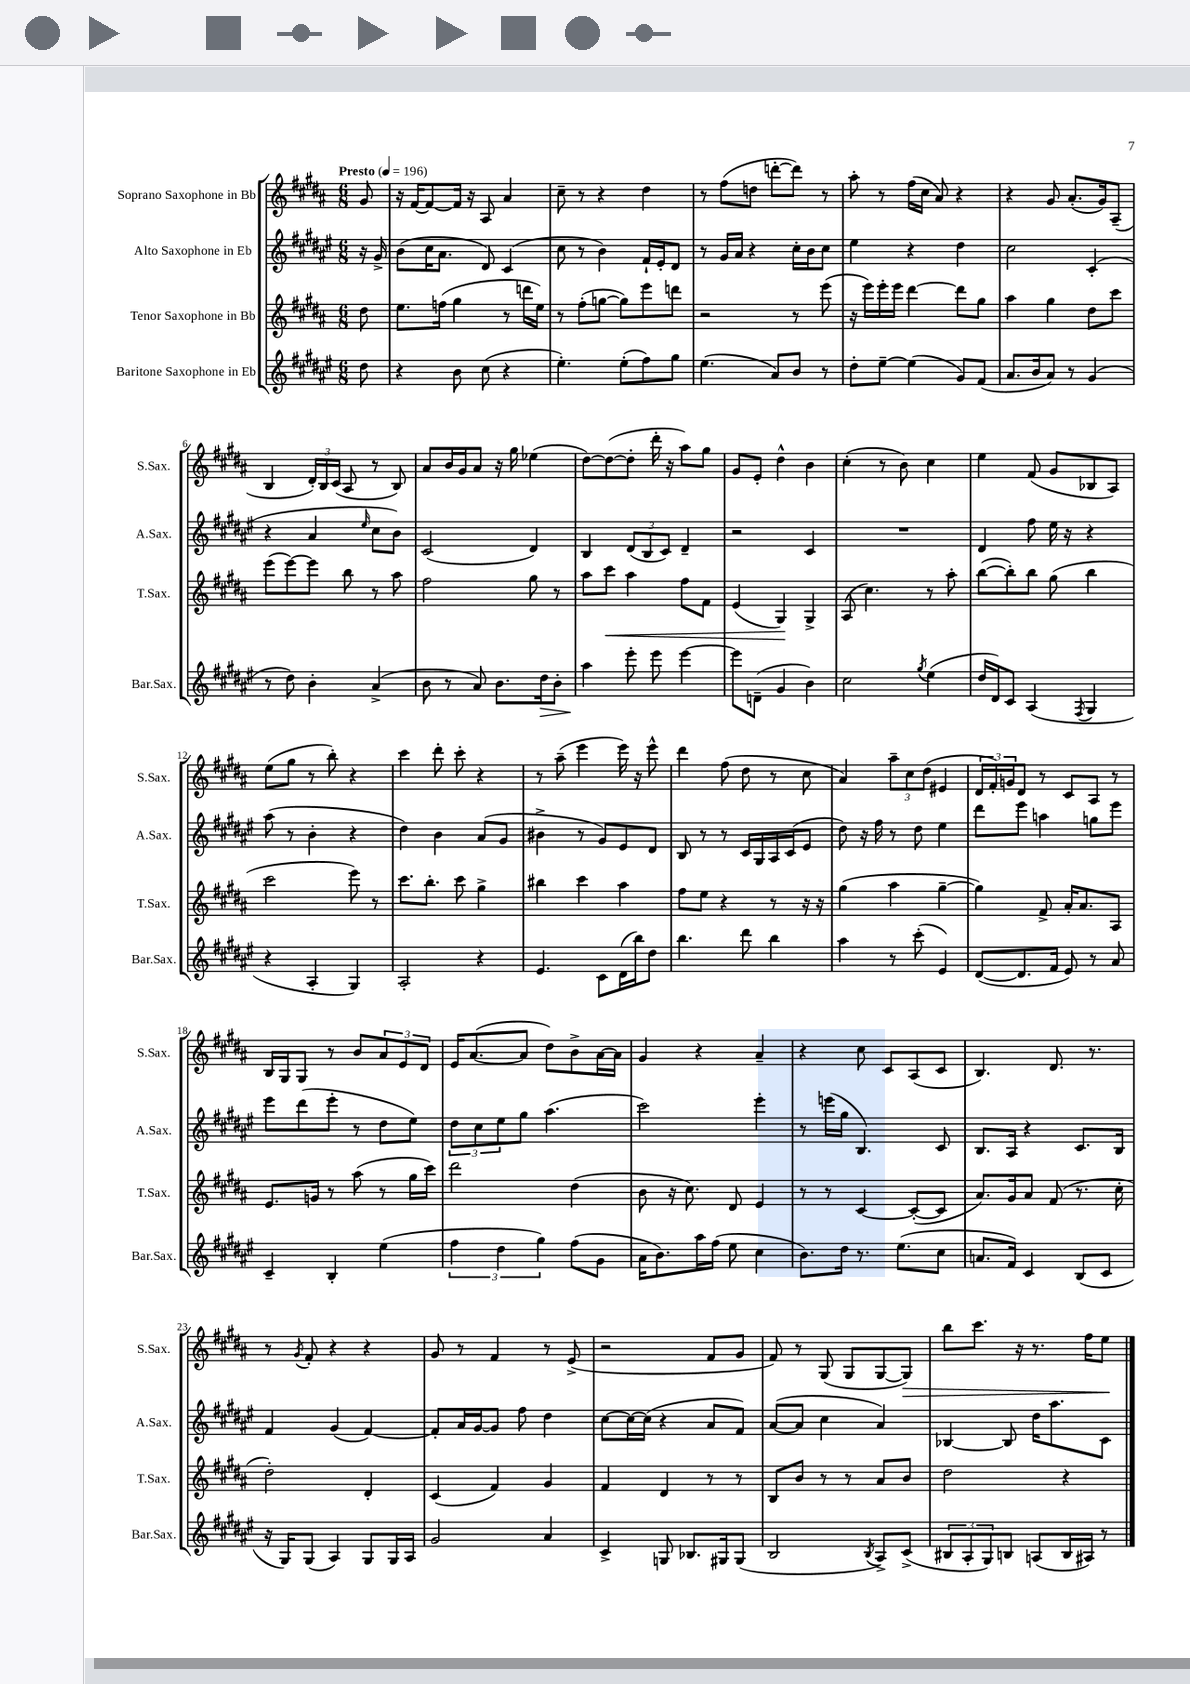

**kern	**dynam	**kern	**dynam	**kern	**kern	**dynam
*part4	*part4	*part3	*part3	*part2	*part1	*part1
*staff4	*staff4	*staff3	*staff3	*staff2	*staff1	*staff1
*I"Baritone Saxophone in Eb	*	*I"Tenor Saxophone in Bb	*	*I"Alto Saxophone in Eb	*I"Soprano Saxophone in Bb	*
*I'Bar.Sax.	*	*I'T.Sax.	*	*I'A.Sax.	*I'S.Sax.	*
*clefG2	*	*clefG2	*	*clefG2	*clefG2	*
*k[f#c#g#d#a#e#]	*	*k[f#c#g#d#a#]	*	*k[f#c#g#d#a#e#]	*k[f#c#g#d#a#]	*
*M6/8	*	*M6/8	*	*M6/8	*M6/8	*
*MM196	*	*MM196	*	*MM196	*MM196	*
=	=	=	=	=	=	=
!	!	!	!	!	!LO:TX:a:B:t=Presto	!
8dd#\	.	8dd#\	.	16r	8g#/	.
.	.	.	.	16g#^/	.	.
=1	=1	=1	=1	=1	=1	=1
4r	.	8.ee\L	.	(8b\L	16r	.
.	.	.	.	.	[16f#/KL	.
.	.	.	.	16cc#\K	8f#/_	.
.	.	(16ffn\Jk	.	8.a#\J	.	.
8b\	.	4gg#\	.	.	16f#/Jk]	.
.	.	.	.	.	16r	.
(8cc#\	.	.	.	8d#/)	8A#/	.
4r	.	8r	.	(4c#/	4a#/	.
.	.	16dddn\LL	.	.	.	.
.	.	16ee\JJ)	.	.	.	.
=2	=2	=2	=2	=2	=2	=2
4.ee#'\)	.	8r	.	8cc#\	8cc#~\	.
.	.	(8ff#'\L	.	8r	8r	.
.	.	[8ggn\J	.	4b\)	4r	.
(8ee#'\L	.	8gg\L])	.	.	.	.
8ff#\)	.	8eee\	.	16f#`/LL	4dd#\	.
.	.	.	.	16e#'/J	.	.
8gg#\J	.	8dddn\J	.	8d#/J	.	.
=3	=3	=3	=3	=3	=3	=3
(4.ee#\	.	2r	.	8r	8r	.
.	.	.	.	16g#/LL	(8ff#\L	.
.	.	.	.	16a#/JJ	.	.
.	.	.	.	4r	8ddn\J	.
8a#/L)	.	.	.	.	[8dddn'\L	.
8b/J	.	8r	.	16cc#'\LL	8ddd\J])	.
.	.	.	.	16b\J	.	.
8r	.	(8eee\	.	8cc#\J	8r	.
=4	=4	=4	=4	=4	=4	=4
8dd#'\L	.	16r	.	4ee#\	8aa#'\	.
.	.	16eee\LL)	.	.	.	.
[8ee#~\J	.	16eee'\	.	.	8r	.
.	.	16eee\JJ	.	.	.	.
(4ee#\]	.	[4ddd#\	.	4r	(16ff#\LL	.
.	.	.	.	.	16cc#\JJ	.
.	.	.	.	.	8a#/)	.
8g#/L)	.	8ddd#\L]	.	4dd#\	4r	.
(8f#/J	.	8gg#\J	.	.	.	.
=5	=5	=5	=5	=5	=5	=5
8.a#/L	.	4aa#\	.	2cc#\	4r	.
16b/k	.	.	.	.	.	.
8a#/J)	.	4gg#\	.	.	8g#/	.
8r	.	.	.	.	(8.a#'/L	.
(4g#/	.	8dd#\L	.	(4c#'/	.	.
.	.	.	.	.	16g#/k)	.
.	.	8ccc#\J	.	.	(8A#~/J	.
!!LO:LB:g=z
=6	=6	=6	=6	=6	=6	=6
8r	.	(8eee\L	.	4r	4B/	.
8dd#\)	.	[8eee\)	.	.	.	.
4b'\	.	8eee\J]	.	4a#/	24d#'/LL)	.
.	.	.	.	.	24B/	.
.	.	.	.	.	(24c#/JJ	.
.	.	8bb\	.	.	8A#/	.
.	.	.	.	16qqee#/	.	.
(4a#^/	.	8r	.	8cc#\L	8r	.
.	.	8aa#\	.	8b\J)	8B/)	.
=7	=7	=7	=7	=7	=7	=7
8b\	.	2ff#\	.	(2c#/	8a#/L	.
8r	.	.	.	.	16b/L	.
.	.	.	.	.	16g#/J	.
8a#/)	.	.	.	.	8a#/J	.
8.b\L	.	.	.	.	16r	.
.	.	.	.	.	16gg#\	.
.	.	8gg#\	.	4d#/)	(4ee-X\	.
!	!LO:HP:b	!	!	!	!	!
16dd#\k	>	.	.	.	.	.
8b'\J	.	8r	.	.	.	.
=8	=8	=8	=8	=8	=8	=8
4aa#\	.	8aa#\L	.	4B/	[8dd#\L)	.
!	!	!	!LO:HP:b	!	!	!
.	.	8ccc#\J	<	.	(8dd#\_	.
8eee#'\	]	4aa#\	.	(12d#/L	8dd#'\J]	.
.	.	.	.	12B/	.	.
8eee#\	.	.	.	.	16ddd#'\	.
.	.	.	.	12c#/J)	.	.
.	.	.	.	.	16r	.
[4eee#\	.	8ff#\L	.	4d#~/	8aa#\L)	.
.	.	8f#\J	.	.	8gg#\J	.
=9	=9	=9	=9	=9	=9	=9
8eee#\L]	.	(4e/	.	2r	8g#/L	.
(8dn~\J	.	.	.	.	8e'/J	.
4g#/	.	4G#/)	.	.	4dd#^^\	.
4b\)	.	4G#^/	[	4c#/	4b\	.
=10	=10	=10	=10	=10	=10	=10
2cc#\	.	(8A#/	.	2.r	(4cc#'\	.
.	.	4.cc#\)	.	.	.	.
.	.	.	.	.	8r	.
.	.	.	.	.	8b\)	.
8qgg#/	.	.	.	.	.	.
(4ee#\	.	8r	.	.	4cc#\	.
.	.	8aa#'\	.	.	.	.
=11	=11	=11	=11	=11	=11	=11
16dd#/LL	.	([8bb\L	.	4d#/	4ee\	.
16d#/J)	.	.	.	.	.	.
8c#/J	.	8bb'\])	.	.	.	.
(4A#/	.	8bb\J	.	8ff#\	(8f#/	.
.	.	(8gg#\	.	16ee#\	8g#/L	.
.	.	.	.	16r	.	.
8qF#/	.	.	.	.	.	.
4G#/	.	4bb\	.	4r	8B-X/	.
.	.	.	.	.	8A#/J)	.
!!LO:LB:g=z
=12	=12	=12	=12	=12	=12	=12
4r	.	2ccc#\	.	(8aa#\	(8ee\L	.
.	.	.	.	8r	8gg#\J	.
4A#'/	.	.	.	4b'\	8r	.
.	.	.	.	.	8bb'\)	.
4G#/)	.	8eee\)	.	4r	4r	.
.	.	8r	.	.	.	.
=13	=13	=13	=13	=13	=13	=13
2A#'/	.	8.ccc#\L	.	4dd#\)	4ccc#\	.
.	.	8.bb'\J	.	.	.	.
.	.	.	.	4b\	8ddd#'\	.
.	.	8ccc#\	.	.	8ccc#'\	.
4r	.	4gg#^\	.	(8a#/L	4r	.
.	.	.	.	8g#/J	.	.
=14	=14	=14	=14	=14	=14	=14
4.e#/	.	4bb#X\	.	4b#X^\	8r	.
.	.	.	.	.	(8aa#~\	.
.	.	4ccc#\	.	8r	4eee\	.
8c#\L	.	.	.	8g#/L)	.	.
(16d#\L	.	4aa#\	.	8e#/	16eee\)	.
16bb\J)	.	.	.	.	16r	.
8dd#\J	.	.	.	8d#/J	8eee^^\	.
=15	=15	=15	=15	=15	=15	=15
4.bb\	.	8ff#\L	.	8B/	4ddd#\	.
.	.	8ee\J	.	8r	.	.
.	.	4r	.	8r	(8ff#\	.
8ddd#\	.	.	.	16c#/LL	8dd#\	.
.	.	.	.	16G#/	.	.
4bb\	.	8r	.	16A#/	8r	.
.	.	.	.	(16c#/J	.	.
.	.	16r	.	8e#/J	8cc#\	.
.	.	16r	.	.	.	.
=16	=16	=16	=16	=16	=16	=16
4aa#\	.	(4gg#\	.	8dd#\)	4a#/)	.
.	.	.	.	16r	.	.
.	.	.	.	16ff#\	.	.
8r	.	4aa#\	.	8r	12aa#~\L	.
.	.	.	.	.	12cc#\	.
(8ccc#'\	.	.	.	8dd#\	.	.
.	.	.	.	.	(12dd#\J	.
4e#/)	.	[4gg#~\	.	4ee#\	4e#X/	.
=17	=17	=17	=17	=17	=17	=17
([8d#/L	.	4gg#\])	.	8ddd#\L	24d#/LL	.
.	.	.	.	.	24f#'/)	.
.	.	.	.	.	24gn/J	.
8.d#/]	.	.	.	8eee#\J	8d#/J	.
.	.	8f#^/	.	4aan\	8r	.
16f#/Jk	.	.	.	.	.	.
8e#/)	.	16a#'/KL	.	.	8c#/L	.
.	.	8.a#/	.	.	.	.
8r	.	.	.	8ggn\L	8A#/J	.
8a#/	.	8A#/J	.	8eee#\J	8r	.
!!LO:LB:g=z
=18	=18	=18	=18	=18	=18	=18
4c#~/	.	8.e/L	.	8eee#\L	16B/LL	.
.	.	.	.	.	16G#/J	.
.	.	.	.	(8ddd#\	8G#/J	.
.	.	16gn/Jk	.	.	.	.
4B'/	.	8r	.	8eee#'\J	8r	.
.	.	(8aa#\	.	8r	8b/L	.
(4ee#\	.	8r	.	8dd#\L	12a#/	.
.	.	.	.	.	12e/	.
.	.	16gg#\LL	.	8ee#\J)	.	.
.	.	.	.	.	12d#/J	.
.	.	16ccc#\JJ)	.	.	.	.
=19	=19	=19	=19	=19	=19	=19
6ff#\	.	2ddd#\	.	12dd#\L	16e/KL	.
.	.	.	.	.	([8.a#/	.
.	.	.	.	12cc#\	.	.
6dd#\	.	.	.	12ee#\	.	.
.	.	.	.	8gg#\J	8a#/J]	.
6gg#\)	.	.	.	.	.	.
.	.	.	.	(4.aa#\	8dd#\L)	.
(8ff#\L	.	(4dd#\	.	.	8b^\	.
8g#\J	.	.	.	.	[16a#\L	.
.	.	.	.	.	16a#\JJ]	.
=20	=20	=20	=20	=20	=20	=20
16a#\KL	.	8b\	.	2ccc#\)	4g#/	.
8.b\)	.	.	.	.	.	.
.	.	16r	.	.	.	.
.	.	8.cc#\)	.	.	.	.
16aa#\L	.	.	.	.	4r	.
(16ff#\JJ	.	.	.	.	.	.
8ee#\	.	8d#/	.	.	.	.
4cc#\	.	4e/	.	4eee#'\	4a#~/	.
=21	=21	=21	=21	=21	=21	=21
8.b\L)	.	8r	.	8r	4r	.
.	.	8r	.	(16eeen\LL	.	.
16dd#\Jk	.	.	.	16gg#\JJ	.	.
8.r	.	[4c#/	.	4.B/)	8cc#\	.
.	.	.	.	.	8c#/L	.
(8.ee#\L	.	.	.	.	.	.
.	.	(8c#'/L_	.	.	(8A#/	.
8cc#\J	.	8c#/J]	.	8c#/	8c#/J	.
=22	=22	=22	=22	=22	=22	=22
8.an/L	.	8.a#/L)	.	8.B/L	4.B/)	.
16f#/Jk)	.	16g#/k	.	16A#/Jk	.	.
4c#/	.	8a#/J	.	4r	.	.
.	.	(8f#/	.	.	8.d#/	.
(8B/L	.	8.r	.	8.c#/L	.	.
.	.	.	.	.	8.r	.
8c#/J	.	.	.	.	.	.
.	.	16cc#'\	.	16B/Jk	.	.
!!LO:LB:g=z
=23	=23	=23	=23	=23	=23	=23
16r	.	2dd#'\)	.	4f#/	8r	.
16G#/KL)	.	.	.	.	.	.
.	.	.	.	.	8qg#/	.
(8G#/J	.	.	.	.	8f#'/	.
4A#/)	.	.	.	(4g#/	4r	.
8G#/L	.	4d#'/	.	[4f#/)	4r	.
16G#/L	.	.	.	.	.	.
16A#/JJ	.	.	.	.	.	.
=24	=24	=24	=24	=24	=24	=24
2g#/	.	(4c#/	.	8f#'/L]	8g#/	.
.	.	.	.	16a#/L	8r	.
.	.	.	.	[16g#/J	.	.
.	.	4f#/)	.	8g#/J]	4f#/	.
.	.	.	.	8ff#\	.	.
4a#/	.	4g#/	.	4dd#\	8r	.
.	.	.	.	.	(8e^/	.
=25	=25	=25	=25	=25	=25	=25
4c#^/	.	4f#/	.	[8cc#\L	2r	.
.	.	.	.	16cc#\L_	.	.
.	.	.	.	(16cc#\JJ]	.	.
8Gn/	.	4d#/	.	4r	.	.
8.B-X/L	.	.	.	.	.	.
.	.	8r	.	8a#/L	8f#/L	.
16G#X/k	.	.	.	.	.	.
(8G#/J	.	8r	.	8f#/J)	8g#/J	.
=26	=26	=26	=26	=26	=26	=26
2B/	.	8B/L	.	([8a#/L	8f#/)	.
.	.	8b/J	.	8a#/J]	8r	.
.	.	8r	.	4cc#\	(8G#/	.
.	.	8r	.	.	8G#/L	.
8qB/	.	.	.	.	.	.
8A#^/L)	.	8a#/L	.	4a#/)	[8G#/	.
!	!	!	!	!	!	!LO:HP:b
(8c#^/J	.	8b/J	.	.	8G#/J])	>
=27	=27	=27	=27	=27	=27	=27
12B#X/L	.	2dd#\	.	[4B-X/	8bb\L	.
12A#'/	.	.	.	.	.	.
.	.	.	.	.	8.ccc#\J	.
12G#/)	.	.	.	.	.	.
8Bn/J	.	.	.	8B-/]	.	.
.	.	.	.	.	16r	.
(8An/L	.	.	.	16dd#\KL	8.r	.
.	.	.	.	8.aa#\	.	.
16B/L	.	4r	.	.	.	.
16A#X/JJ)	.	.	.	.	16ff#\KL	.
8r	.	.	.	8c#\J	8ee\J	.
.	.	.	.	.	.	]
==	==	==	==	==	==	==
*-	*-	*-	*-	*-	*-	*-
